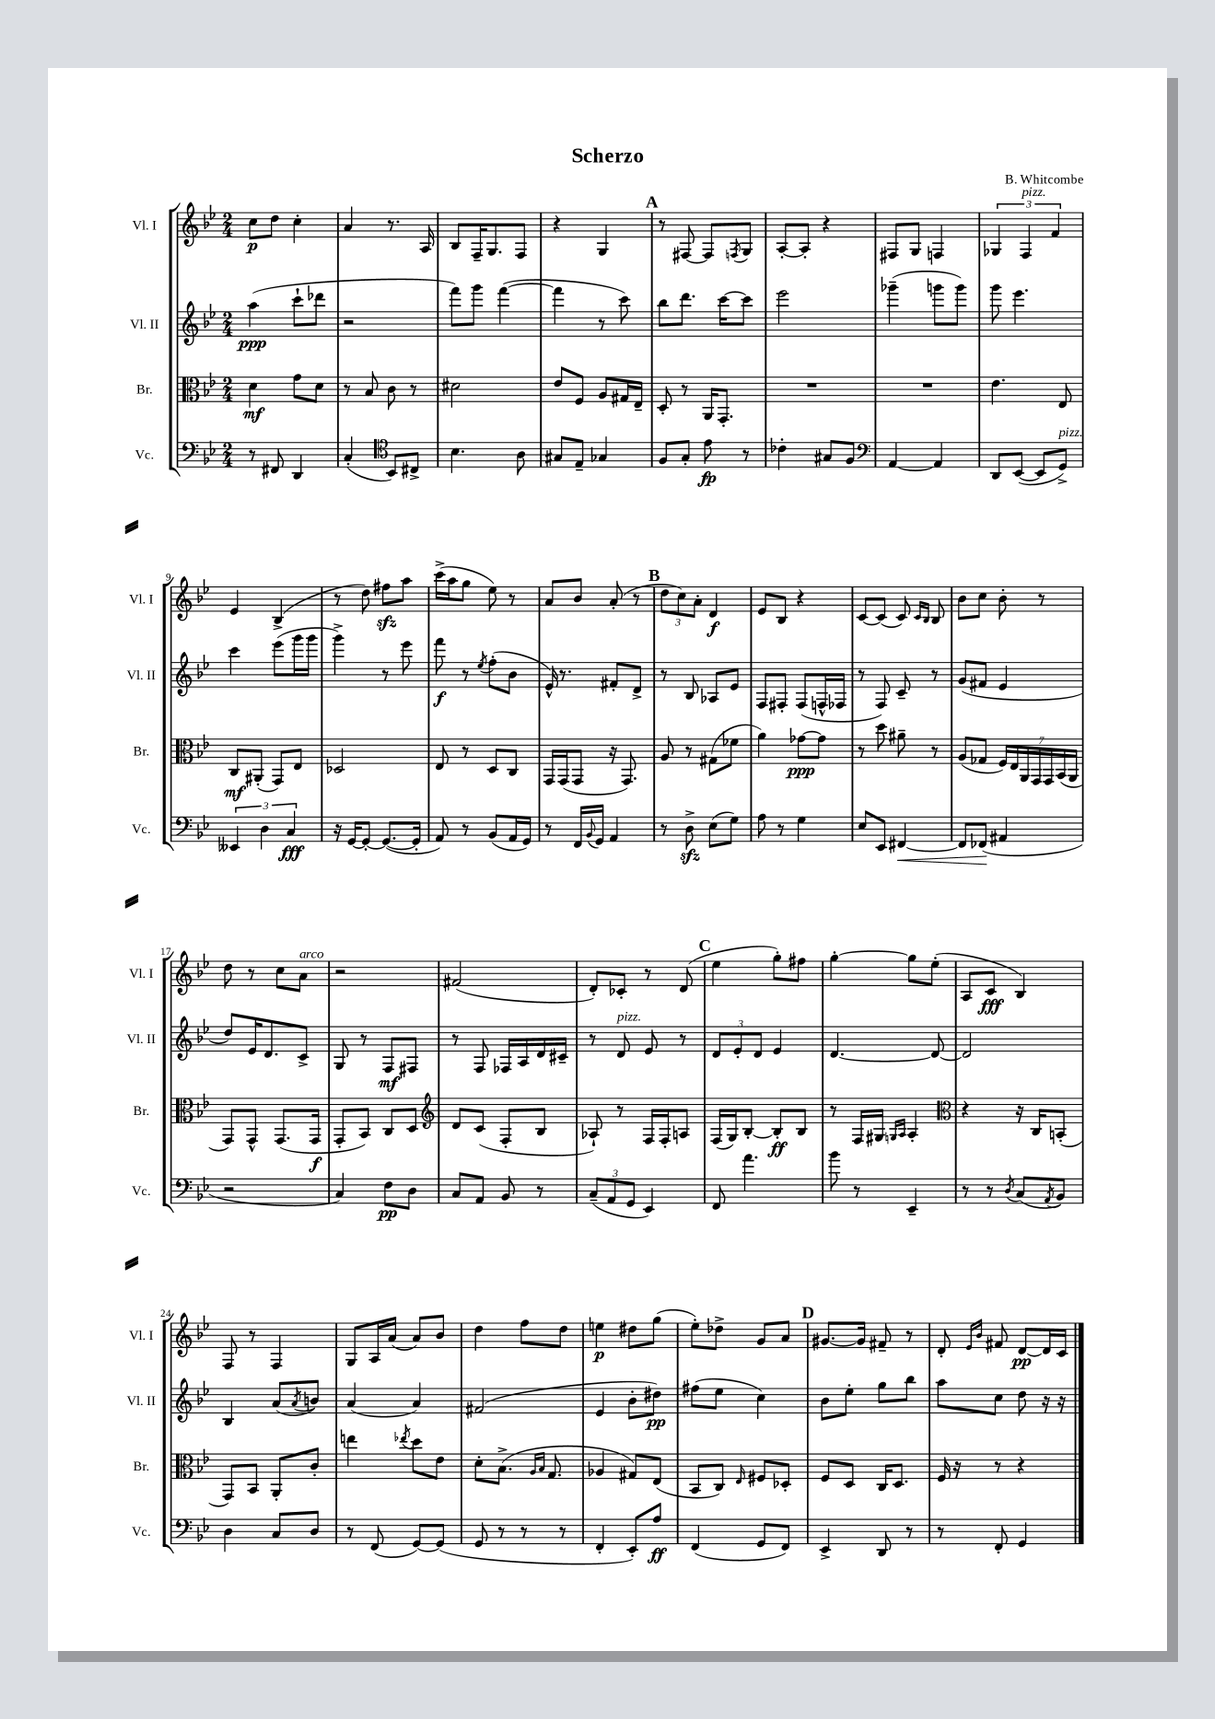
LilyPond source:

\header { title = "Scherzo" composer = "B. Whitcombe" }
<<
\new StaffGroup <<
\new Staff = "s0" \with { instrumentName = "Vl. I" shortInstrumentName = "Vl. I" } {
    \clef treble \key bes \major \numericTimeSignature \time 2/4
    c''8\p d''8 c''4-. |
    a'4 r8. a16 |
    bes8 f16-- g8. f8 |
    r4 g4 |
    \mark \markup { \bold "A" } r8 fis8~ fis8 \acciaccatura { f8 } g8 |
    a8~-. a8-. r4 |
    fis8 g8 f4 |
    \tuplet 3/2 { ges4 f4^\markup { \italic "pizz." } f'4 } |
    ees'4 bes4->( |
    r8 d''8) fis''8\sfz a''8 |
    c'''16->( a''16 g''8 ees''8) r8 |
    a'8 bes'8 a'8-.( r8 |
    \mark \markup { \bold "B" } \tuplet 3/2 { d''8 c''8) a'8-. } d'4\f |
    ees'8 bes8 r4 |
    c'8~ c'8( c'8) \grace { c'16 bes16 } bes8 |
    bes'8 c''8 bes'8-. r8 |
    d''8 r8 c''8 a'8^\markup { \italic "arco" } |
    r2 |
    fis'2( |
    d'8-.) ces'8-. r8 d'8( |
    \mark \markup { \bold "C" } ees''4 g''8-.) fis''8 |
    g''4~-. g''8 ees''8-.( |
    a8 c'8\fff bes4) |
    f8 r8 f4 |
    g8 a16 a'16( a'8) bes'8 |
    d''4 f''8 d''8 |
    e''4\p dis''8 g''8( |
    ees''8-.) des''8-> g'8 a'8 |
    \mark \markup { \bold "D" } gis'8.~ gis'16 fis'8-- r8 |
    d'8-. \grace { ees'16 bes'16 } fis'8 d'8~\pp d'16 c'16 \bar "|." |
}
\new Staff = "s1" \with { instrumentName = "Vl. II" shortInstrumentName = "Vl. II" } {
    \clef treble \key bes \major \numericTimeSignature \time 2/4
    a''4\ppp( c'''8-! des'''8 |
    r2 |
    f'''8) g'''8 f'''4~( |
    f'''4 r8 c'''8) |
    \mark \markup { \bold "A" } bes''8 d'''8. c'''16~ c'''8 |
    ees'''2 |
    ges'''4--( g'''8 g'''8) |
    g'''8 ees'''4. |
    c'''4 ees'''8( g'''16 g'''16 |
    g'''4->) r8 ees'''8 |
    f'''8\f r8 \acciaccatura { ees''8 } f''8-.( bes'8 |
    ees'16-^) r8. fis'8-. d'8-> |
    \mark \markup { \bold "B" } r8 bes8 aes8 ees'8 |
    f8 fis8-. fis8( f16-^ fes16 |
    r8 f8) c'8-- r8 |
    g'8( fis'8 ees'4 |
    d''8) ees'16 d'8. c'8-> |
    g8 r8 f8\mf fis8 |
    r8 f8 fes16 a16 d'16 cis'16-- |
    r8 d'8^\markup { \italic "pizz." } ees'8 r8 |
    \mark \markup { \bold "C" } \tuplet 3/2 { d'8 ees'8-. d'8 } ees'4 |
    d'4.~ d'8~ |
    d'2 |
    bes4 a'8( \acciaccatura { a'8 } b'8) |
    a'4( a'4) |
    fis'2( |
    ees'4 bes'8-. dis''8\pp) |
    fis''8( ees''8 c''4) |
    \mark \markup { \bold "D" } bes'8 ees''8-. g''8 bes''8 |
    a''8 c''8 d''8 r16 r16 \bar "|." |
}
\new Staff = "s2" \with { instrumentName = "Br." shortInstrumentName = "Br." } {
    \clef alto \key bes \major \numericTimeSignature \time 2/4
    d'4\mf g'8 d'8 |
    r8 bes8 c'8 r8 |
    dis'2 |
    ees'8 f8 a8 gis16 ees16-- |
    \mark \markup { \bold "A" } d8-. r8 a,16 g,8.-. |
    R2 |
    R2 |
    ees'4. ees8 |
    c8\mf ais,8-.( g,8) ees8 |
    des2 |
    ees8 r8 d8 c8 |
    g,16 g,16( g,8 r16 g,8.) |
    \mark \markup { \bold "B" } a8 r8 gis8( fes'8 |
    a'4) ges'8~\ppp ges'8 |
    r8 d''8 ais'8-- r8 |
    a8( ges8 \tuplet 7/4 { f16) ees16 a,16 g,16 g,16 bes,16( a,16 } |
    g,8) g,8-^ g,8.( g,16\f |
    g,8-. bes,8) c8 d8 |
    \clef treble d'8 c'8( f8-. bes8 |
    aes8-!) r8 f16 f16-. a8 |
    \mark \markup { \bold "C" } f16( g16) bes8~-. bes8-.\ff bes8 |
    r8 f16 gis16 \grace { g16 a16 } a4-. |
    \clef alto r4 r16 c16 b,8-.( |
    g,8) bes,8 a,8-. c'8-. |
    e''4 \acciaccatura { ees''8 } d''8 ees'8 |
    d'8-. bes8.->( \grace { a16 bes16 } g8. |
    aes4 gis8) ees8( |
    bes,8 c8) \grace { ees16 } fis8 des8-. |
    \mark \markup { \bold "D" } f8 d8 c16 d8. |
    f16 r16 r8 r4 \bar "|." |
}
\new Staff = "s3" \with { instrumentName = "Vc." shortInstrumentName = "Vc." } {
    \clef bass \key bes \major \numericTimeSignature \time 2/4
    r8 fis,8 d,4 |
    c4-.( \clef tenor bes,8) cis8-> |
    bes4. a8 |
    gis8 ees8-- ges4 |
    \mark \markup { \bold "A" } f8 g8-. ees'8\fp r8 |
    ces'4-. gis8 f8 |
    \clef bass a,4~ a,4 |
    d,8 ees,8~( ees,8 g,8->^\markup { \italic "pizz." }) |
    \tuplet 3/2 { eeses,4 d4 c4\fff } |
    r16 g,16~ g,8~-. g,8.~( g,16-. |
    a,8) r8 bes,8( a,16 g,16) |
    r8 f,16 \appoggiatura { bes,8 } g,16 a,4 |
    \mark \markup { \bold "B" } r8 d8->\sfz ees8( g8) |
    a8 r8 g4 |
    ees8 ees,8 fis,4~\< |
    fis,8 fes,8\!( ais,4 |
    r2 |
    c4) f8\pp d8 |
    c8 a,8 bes,8 r8 |
    \tuplet 3/2 { c8--( a,8 g,8 } ees,4) |
    \mark \markup { \bold "C" } f,8 a'4. |
    bes'8 r8 ees,4-- |
    r8 r8 \acciaccatura { d8 } c8( \acciaccatura { a,8 } bes,8) |
    d4 c8 d8 |
    r8 f,8( g,8~) g,8( |
    g,8 r8 r8 r8 |
    f,4-. ees,8-.) a8\ff |
    f,4( g,8 f,8) |
    \mark \markup { \bold "D" } ees,4-> d,8 r8 |
    r8 f,8-. g,4 \bar "|." |
}
>>
>>
